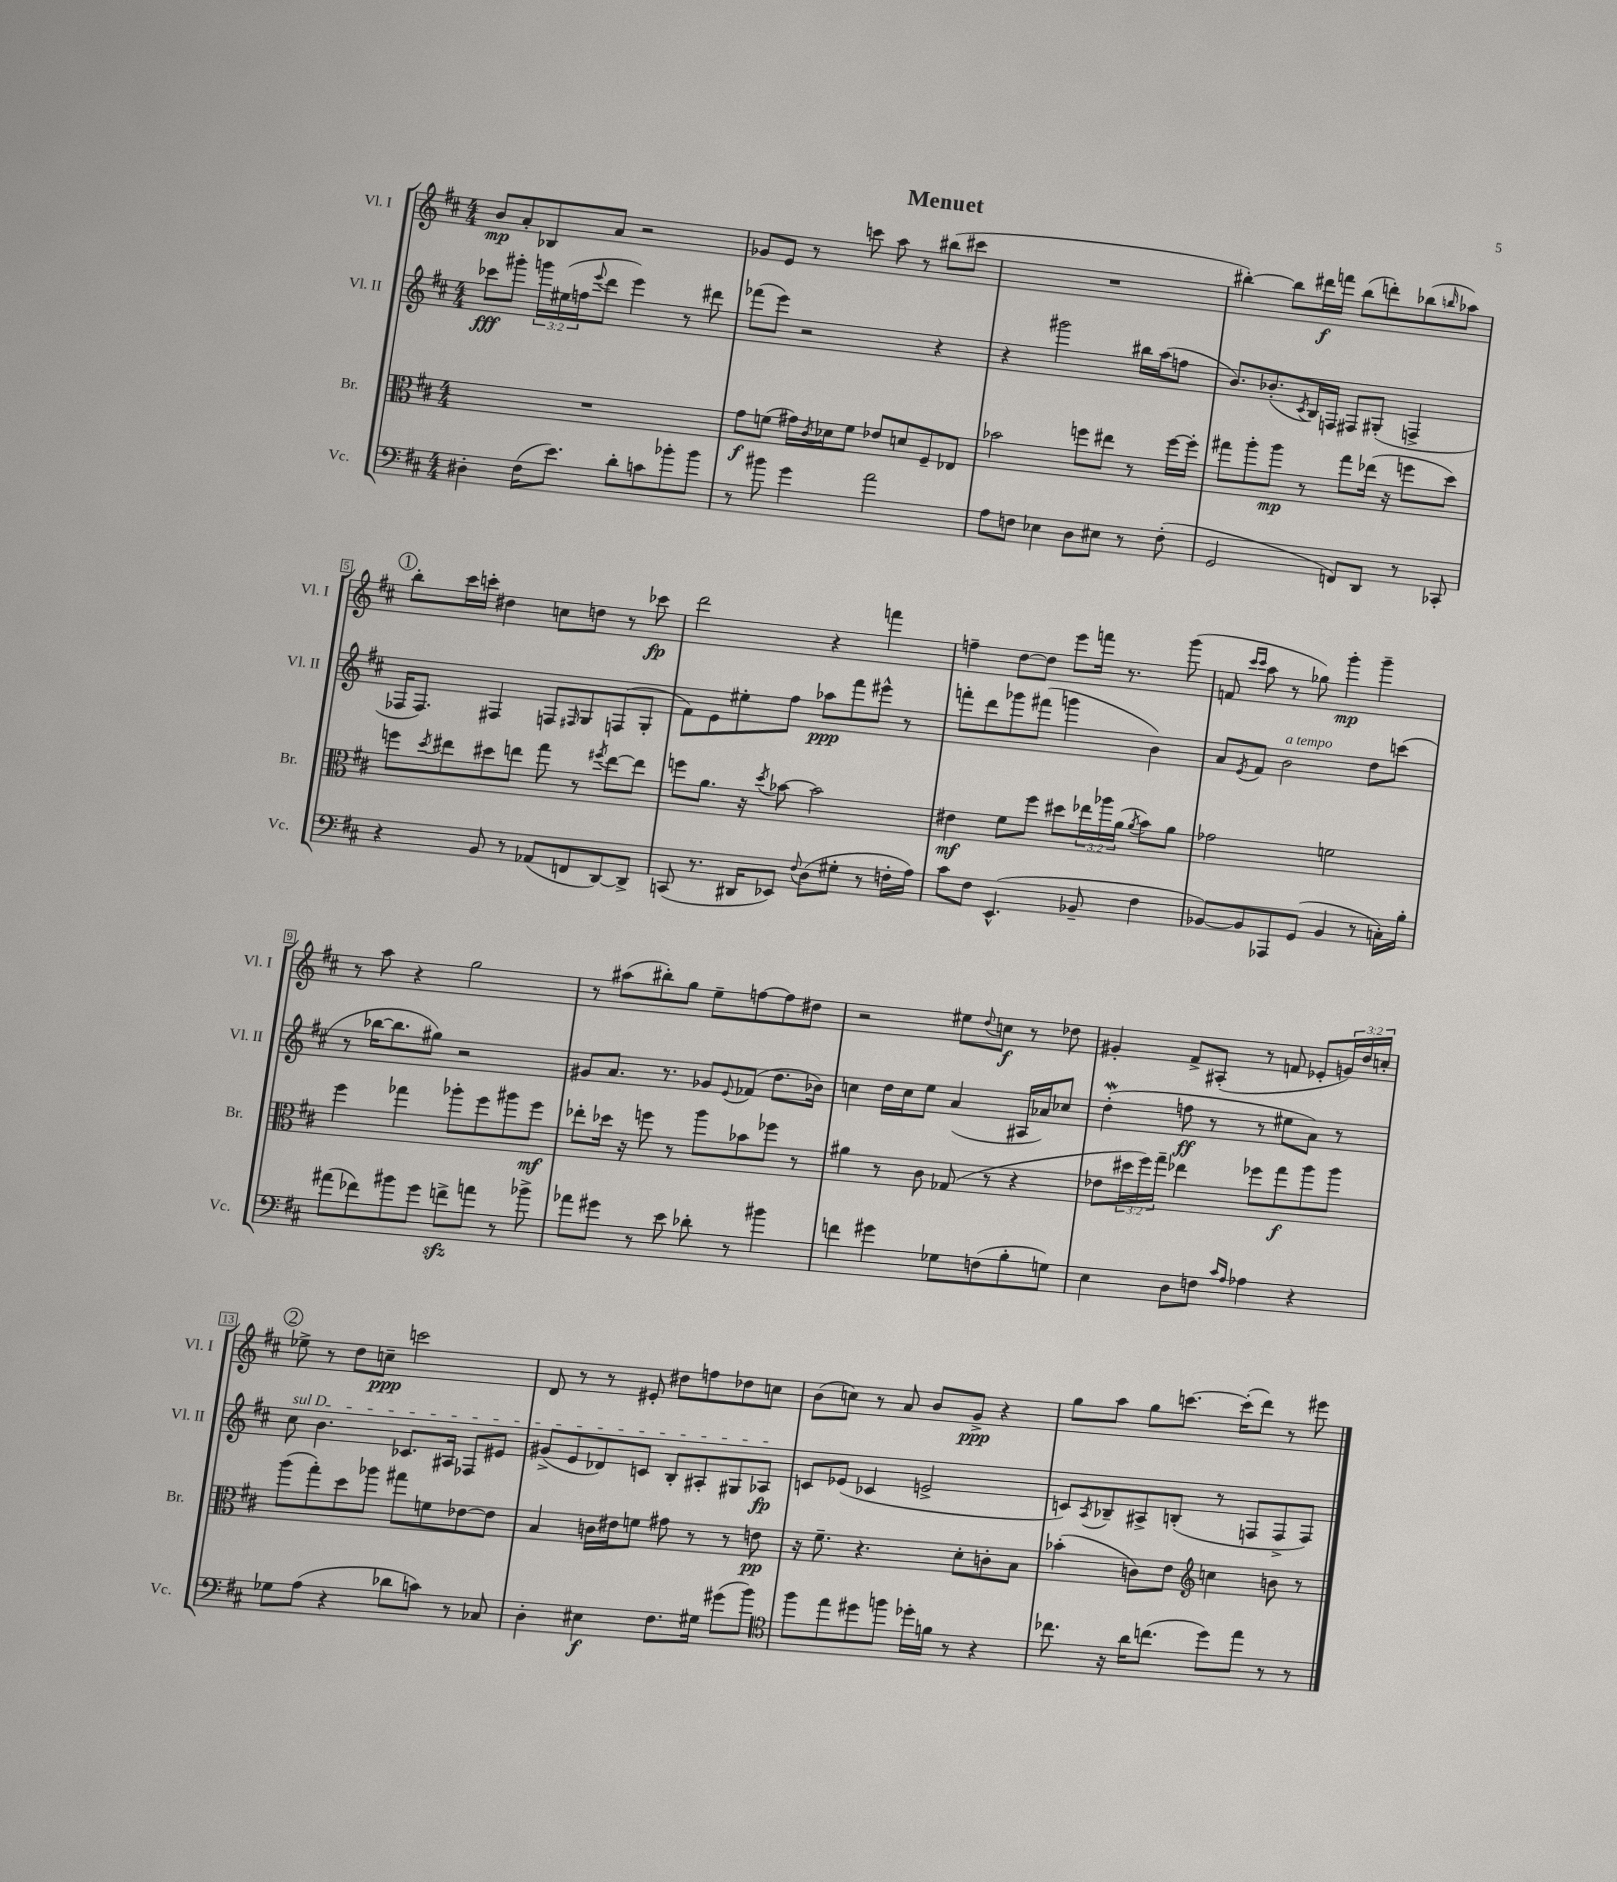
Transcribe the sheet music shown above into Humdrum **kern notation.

**kern	**kern	**kern	**kern
*staff4	*staff3	*staff2	*staff1
*clefF4	*clefC3	*clefG2	*clefG2
*k[f#c#]	*k[f#c#]	*k[f#c#]	*k[f#c#]
*M4/4	*M4/4	*M4/4	*M4/4
4D#'\	1r	8ccc-\L	8b/L
.	.	8ggg#'\J	8a'/
(16F#\LK	.	24ggg\LL	8B-/
.	.	(24ee#\	.
8.e\J)	.	.	.
.	.	24ff\J	.
.	.	8qqeee/	.
.	.	8ddd\J	8a/J
8d'\L	.	4eee\)	2r
8c\	.	.	.
8b-'\	.	8r	.
8b-\J	.	8ddd#\	.
=	=	=	=
8r	8g\L	(8fff-\L	8g-/L
8b#\	(8f\J	8eee\J)	8e/J
4g\	16g#\LL)	2r	8r
.	8qc#/	.	.
.	16d-\J	.	.
.	8f\J	.	8ccc\
2a\	8e-/L	.	8aa\
.	8d/	.	8r
.	8F#~/	4r	(8bb#\L
.	8E-/J	.	8ccc#\J
=	=	=	=
8A\L	2b-\	4r	1r
8F\J	.	.	.
4E-\	.	2ggg#\	.
8D\L	8ff\L	.	.
8E#\J	8ee#\J	.	.
8r	8r	16bb#\LL	.
.	.	(16aa\J	.
(8F'\	[16ff\LL	8ff\J	.
.	16ff'\]JJ	.	.
=	=	=	=
2GG/	8gg#\L	8.b/L)	[4bb#'\)
.	8aa'\	.	.
.	.	(8.b-'/	.
.	8aa\J	.	8bb#\]L
.	.	8qc#/	.
.	8r	16B/L)	16ddd#\L
.	.	16F/JJ	16fff\JJ
8FF/L)	8gg#\L	8F#/L	(8bb#\L
8DD/J	(16ee-\Jk	(8G#'/J	8ddd'\)
.	16r	.	.
8r	8ff\L	4F^/	(8bb-\
.	.	.	16qqbb/
8CC-'/	8dd\J)	.	8aa-\J)
=	=	=	=
4r	8ff\L	16F-/LK	8bb'\L
.	.	8.F-/J)	.
.	8qdd/	.	.
.	8ee#\	.	16ccc#\L
.	.	.	16ccc'\JJ
8BB/	8dd#\	4F#/	4dd#\
8r	8ee\J	.	.
(8AA-/L	8gg\	8F/L	8cc\L
.	.	16qqF#/	.
8FF/	8r	8G/	8dd\J
.	8qff#/	.	.
[8DD/)	[8ee\L	(8F/	8r
8DD^/]J	8ee\]J	8G'/J	8ccc-\
=	=	=	=
(8CC/	8ff\L	8f#\L)	2ddd\
8.r	8.a\J	8e\	.
.	.	8ee#'\	.
16DD#/LK	16r	.	.
.	8qdd/	.	.
8EE-/J)	[8b-\	8ff#\J	.
8qqF#/	.	.	.
(8D\L	2b-\]	8aa-\L	4r
8G#'\J	.	8fff#\	.
8r	.	8eee#^^\J	4fff\
16F'\LL	.	8r	.
16A\JJ)	.	.	.
=	=	=	=
8c#\L	4e#\	8fff'\L	4ff~\
8F#\J	.	8ddd\	.
(4.EE^^/	8f#\L	8ggg-\	[8dd\L
.	8ff#\J	(8fff#\J	8dd\]J
.	8dd#\L	4ggg\	8eee\L
8BB-~/	24ee-\L	.	16fff\Jk
.	24aa-\	.	.
.	.	.	8.r
.	(24a\JJ	.	.
.	8qa/	.	.
4F#\	8b\L)	4b\)	.
.	8a\J	.	(8ggg\
=	=	=	=
[8BB-/L)	2g-\	8a/L	8f/
.	.	.	16qqccc#/LL
.	.	8qe/	16qqccc#/JJ
8BB-/]	.	8f#/J	8aa\
8AAA-/	.	2b\	8r
(8GG/J	.	.	8gg-\)
4BB-/	2f\	.	4ggg'\
8r	.	8dd\L	4ggg~\
16C'\LL)	.	(8ccc\J	.
16B'\JJ	.	.	.
=	=	=	=
(8a#\L	4ff#\	8r	8r
8f-\)	.	[16bb-\LK	8aa\
.	.	8.bb-\]	.
8b#\	4gg-\	.	4r
8g\J	.	8gg#\J)	.
8f^\L	8aa-'\L	2r	2gg\
8a\J	8ff#\	.	.
8r	8aa#\	.	.
8b-^\	8ff#\J	.	.
=	=	=	=
8a-\L	8ee-'\L	8g#/L	8r
8g#\J	16dd-\Jk	8.a/J	(8aa#\L
.	16r	.	.
8r	8ff\	.	8bb#'\)
.	.	8.r	.
8e\	8r	.	8gg\J
8d-'\	8aa\L	8g-/L	8ee~\L
.	.	8qqe/	.
8r	8b-\	(8f-/J	[8ff\
4b#\	8ff-\J	8.dd\L	8ff\]
.	8r	.	8dd#\J
.	.	16b-\Jk)	.
=	=	=	=
4f\	4a#\	4cc\	2r
4g#\	8r	16dd\LL	.
.	.	16cc\J	.
.	8c#\	8ee\J	.
8G-\L	(8G-/	(4a/	8ee#\L
.	.	.	8qqdd/
(8F\	8r	.	8cc\J
8B'\	4r	16A#/LL	8r
.	.	16a-/J)	.
8G\J)	.	8cc-/J	8dd-\
=	=	=	=
4E\	8e-\L	(4dd'\	4g#'/
.	24dd#\L	.	.
.	24ff#\)	.	.
.	24gg~\JJ	.	.
8D\L	4ee-\	8ff\	8f#^/L
8F\J	.	8r	(8A#'/J
16qqc#/LL	.	.	.
16qqA/JJ	.	.	.
4A-\	8ff-\L	8r	8r
.	8gg\	8ee#\L	8f/
4r	8aa\	8a\J)	8e-'/L
.	8aa\J	8r	24g/L)
.	.	.	24dd/
.	.	.	24cc'/JJ
=	=	=	=
8G-\L	(8aa\L	8cc#\	8ee-^\
(8A\J	8gg'\)	4.b\	8r
4r	8dd\	.	8dd\L
.	8aa-\J	.	8cc~\J
8d-\L	8gg#\L	8.c-/L	2ccc\
8c\J)	8f\	.	.
.	.	16A#/Jk	.
8r	[8e-\	8F-/L	.
8C-/	8e-\]J	8e#/J	.
=	=	=	=
4D'\	4B/	(8g#^/L	8d/
.	.	8e/	8r
4E#\	16c\LL	8d-/)	8r
.	16e#\J	.	.
.	8f\J	8c/J	8e#'/
8.F#\L	8g#\	8B'/L	8dd#\L
.	8r	8A#'/	8ff\
16G#\Jk	.	.	.
(8g#\L	8r	8G#/	8dd-\
8b\J)	8e\	8A-/J	8cc\J
=	=	=	=
*clefC4	*	*	*
8ff#\L	16r	8c/L	(8b\L
.	8.f#~\	.	.
8ee\	.	(8e-/J	8cc\J)
8dd#\	4.r	4c-/	8r
8ff\J	.	.	8a/
16dd-'\LL	.	2e^/	8b/L
16f\JJ	.	.	.
8r	8d'\L	.	8g^/J
4r	8c'\	.	4r
.	8B\J	.	.
=	=	=	=
8.cc-\	(4b-'\	8c/L)	8gg\L
.	.	8qA/	.
.	.	8B-~/	8aa\J
16r	.	.	.
16a\LK	8c\L)	8A#^/	8gg\L
(8.cc\J	.	.	.
.	8e\J	(8B'/J	[8.ccc\J
*	*clefG2	*	*
8dd\L)	4cc\	8r	.
.	.	.	(16ccc'\]LK
8ee\J	.	8F/L	8ddd\J)
8r	8b\	8F^/	8r
8r	8r	8F/J)	8eee#\
==	==	==	==
*-	*-	*-	*-
